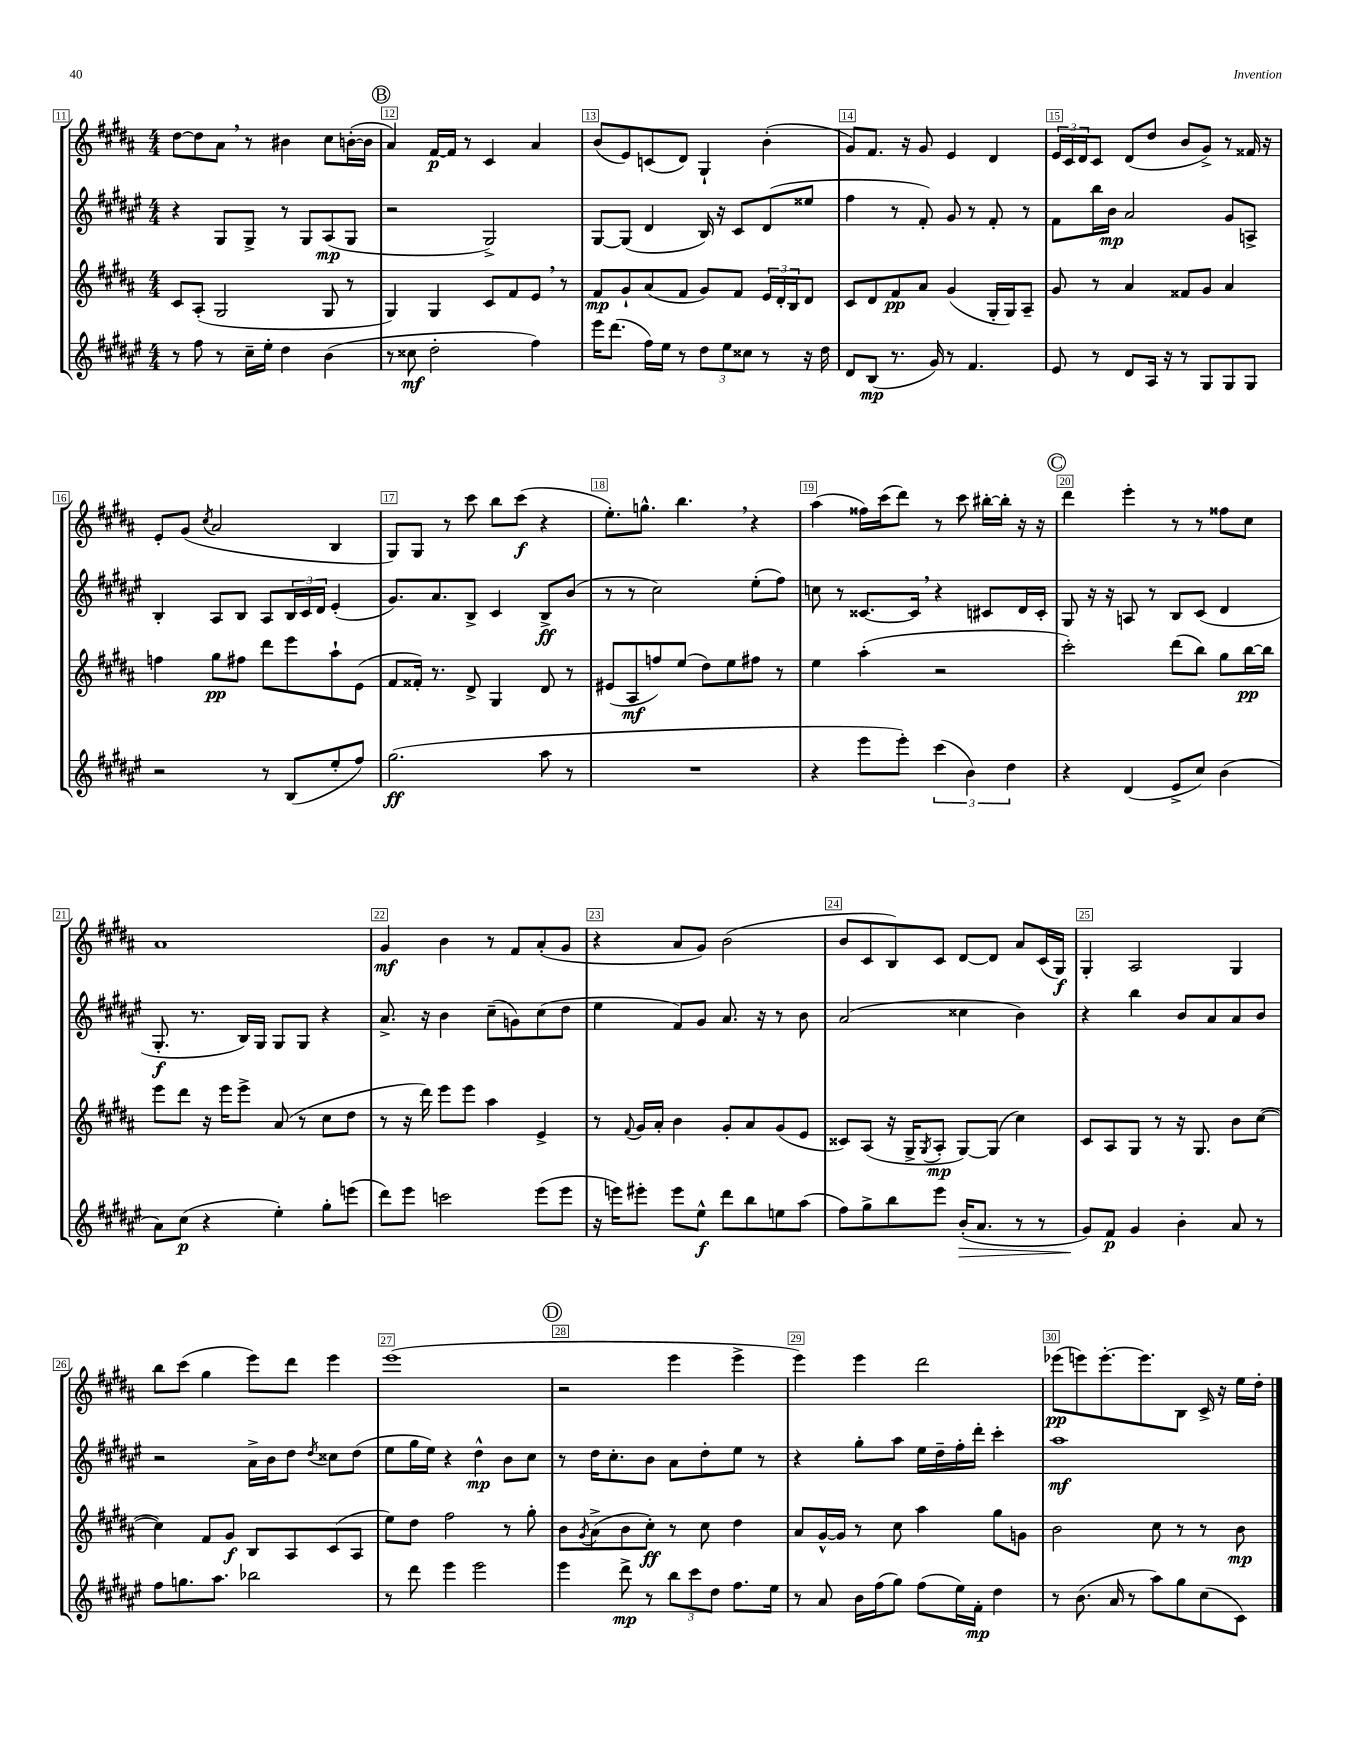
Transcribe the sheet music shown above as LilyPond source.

<<
\new StaffGroup <<
\new Staff = "s0" {
    \clef treble \key b \major \numericTimeSignature \time 4/4
    dis''8~ dis''8 ais'8 \breathe r8 bis'4 cis''8 b'16~-.( b'16 |
    \mark \markup { \circle "B" } ais'4) fis'16~\p fis'16 r8 cis'4 ais'4 |
    b'8( e'8) c'8( dis'8) gis4-! b'4-.( |
    gis'8) fis'8. r16 gis'8 e'4 dis'4 |
    \tuplet 3/2 { e'16 cis'16 dis'16 } cis'8 dis'8( dis''8 b'8 gis'8->) r8 fisis'16 r16 |
    e'8-. gis'8( \acciaccatura { cis''8 } ais'2 b4 |
    gis8) gis8 r8 cis'''8 b''8 cis'''8\f( r4 |
    e''8.-.) g''8.-^ b''4. \breathe r4 |
    ais''4( fisis''16) cis'''16( dis'''8) r8 cis'''8 bis''16~-. bis''16-. r16 r16 |
    \mark \markup { \circle "C" } dis'''4 e'''4-. r8 r8 fisis''8 cis''8 |
    ais'1 |
    gis'4\mf b'4 r8 fis'8 ais'8-.( gis'8 |
    r4 ais'8 gis'8) b'2( |
    b'8 cis'8 b8) cis'8 dis'8~ dis'8 ais'8 cis'16( gis16\f) |
    gis4-. ais2 gis4 |
    b''8 cis'''8( gis''4 e'''8) dis'''8 e'''4 |
    e'''1( |
    \mark \markup { \circle "D" } r2 e'''4 e'''4-> |
    e'''4) e'''4 dis'''2 |
    ees'''8\pp( e'''8) e'''8.~-. e'''8. b8 cis'16-> r16 e''16 dis''16-. \bar "|." |
}
\new Staff = "s1" {
    \clef treble \key fis \major \numericTimeSignature \time 4/4
    r4 gis8 gis8-> r8 gis8 ais8\mp( gis8 |
    \mark \markup { \circle "B" } r2 gis2->) |
    gis8~ gis8( dis'4 b16) r16 cis'8 dis'8( eisis''8 |
    fis''4 r8 fis'8-.) gis'8 r8 fis'8-. r8 |
    fis'8 b''16 b'16\mp ais'2 gis'8 a8-> |
    b4-. ais8 b8 ais8 \tuplet 3/2 { b16 cis'16 dis'16 } eis'4-.( |
    gis'8.) ais'8. b8-> cis'4 b8->\ff b'8( |
    r8 r8 cis''2) eis''8-.( fis''8) |
    c''8 r8 cisis'8.~ cisis'16 \breathe r4 cis'8 dis'16 cis'16-. |
    \mark \markup { \circle "C" } gis8 r16 r16 a8 r8 b8 cis'8( dis'4 |
    gis8.-.\f r8. b16) gis16 gis8 gis8 r4 |
    ais'8.-> r16 b'4 cis''8--( g'8) cis''8( dis''8 |
    eis''4 fis'8) gis'8 ais'8. r16 r8 b'8 |
    ais'2( cisis''4 b'4) |
    r4 b''4 b'8 ais'8 ais'8 b'8 |
    r2 ais'16-> b'16 dis''8 \acciaccatura { dis''8 } cisis''8 dis''8( |
    eis''8 gis''16 eis''16) r4 dis''4-^\mp b'8 cis''8 |
    \mark \markup { \circle "D" } r8 dis''16 cis''8.-. b'8 ais'8 dis''8-. eis''8 r8 |
    r4 gis''8-. ais''8 eis''16 dis''16-- fis''16-. dis'''16-. cis'''4-. |
    ais''1\mf \bar "|." |
}
\new Staff = "s2" {
    \clef treble \key b \major \numericTimeSignature \time 4/4
    cis'8 ais8-.( gis2 gis8 r8 |
    \mark \markup { \circle "B" } gis4) gis4 cis'8 fis'8 e'8 \breathe r8 |
    fis'8\mp gis'8-! ais'8( fis'8 gis'8) fis'8 \tuplet 3/2 { e'16 dis'16-. b16 } dis'8 |
    cis'8 dis'8 fis'8\pp ais'8 gis'4( gis16-. gis16) ais8-- |
    gis'8 r8 ais'4 fisis'8 gis'8 ais'4 |
    f''4 gis''8\pp fis''8 dis'''8 e'''8 ais''8-! e'8( |
    fis'8 fisis'16-.) r8. dis'8-> gis4 dis'8 r8 |
    eis'8( ais8\mf f''8) e''8( dis''8) e''8 fis''8 r8 |
    e''4 ais''4-.( r2 |
    \mark \markup { \circle "C" } cis'''2-.) dis'''8( b''8) gis''8 b''16~\pp b''16 |
    e'''8 dis'''8 r16 e'''16 e'''8-> ais'8( r8 cis''8 dis''8 |
    r8 r16 dis'''16) e'''8 e'''8 ais''4 e'4-> |
    r8 \appoggiatura { fis'8 } gis'16 ais'16-. b'4 gis'8-. ais'8 gis'8( e'8 |
    cisis'8) ais8( r16 gis16-> \acciaccatura { gis8 } ais8-.\mp gis8~) gis8( cis''4) |
    cis'8 ais8 gis8 r8 r16 gis8. b'8 cis''8~( |
    cis''4) fis'8 gis'8\f b8 ais8 cis'8( ais8 |
    e''8) dis''8 fis''2 r8 gis''8-. |
    \mark \markup { \circle "D" } b'8 \acciaccatura { gis'8 } ais'8->( b'8 cis''8-.\ff) r8 cis''8 dis''4 |
    ais'8 gis'16~-^ gis'16 r8 cis''8 ais''4 gis''8 g'8 |
    b'2 cis''8 r8 r8 b'8\mp \bar "|." |
}
\new Staff = "s3" {
    \clef treble \key fis \major \numericTimeSignature \time 4/4
    r8 fis''8 r8 cis''16-- eis''16-. dis''4 b'4( |
    \mark \markup { \circle "B" } r8 cisis''8\mf dis''2-. fis''4) |
    eis'''16 dis'''8.( fis''16) eis''16 r8 \tuplet 3/2 { dis''8 eis''8 cisis''8 } r8 r16 dis''16 |
    dis'8 b8\mp( r8. gis'16) r8 fis'4. |
    eis'8 r8 dis'8 ais16 r16 r8 gis8 gis8 gis8 |
    r2 r8 b8( eis''8-. fis''8) |
    gis''2.\ff( ais''8 r8 |
    R1 |
    r4 eis'''8 eis'''8-.) \tuplet 3/2 { cis'''4( b'4) dis''4 } |
    \mark \markup { \circle "C" } r4 dis'4( eis'8-> cis''8) b'4( |
    ais'8) cis''8\p( r4 eis''4-.) gis''8-. e'''8( |
    dis'''8) eis'''8 c'''2 eis'''8( eis'''8 |
    r16 e'''16) eis'''8-. eis'''8 eis''8-^\f dis'''8 b''8 e''8 ais''8( |
    fis''8) gis''8-> b''8 eis'''8 b'16-.\>( ais'8. r8 r8 |
    gis'8\!) fis'8\p gis'4 b'4-. ais'8 r8 |
    fis''8 g''8. ais''8. bes''2 |
    r8 dis'''8 eis'''4 eis'''2 |
    \mark \markup { \circle "D" } eis'''4 dis'''8->\mp r8 \tuplet 3/2 { b''8 cis'''8 dis''8 } fis''8. eis''16 |
    r8 ais'8 b'16 fis''16( gis''8) fis''8( eis''16) fis'16-.\mp dis''4 |
    r8 b'8.( ais'16 r8 ais''8) gis''8 cis''8( cis'8) \bar "|." |
}
>>
>>
\layout { \context { \Score currentBarNumber = #11 \override BarNumber.break-visibility = ##(#f #t #t) barNumberVisibility = #all-bar-numbers-visible \override BarNumber.stencil = #(make-stencil-boxer 0.1 0.3 ly:text-interface::print) } }
